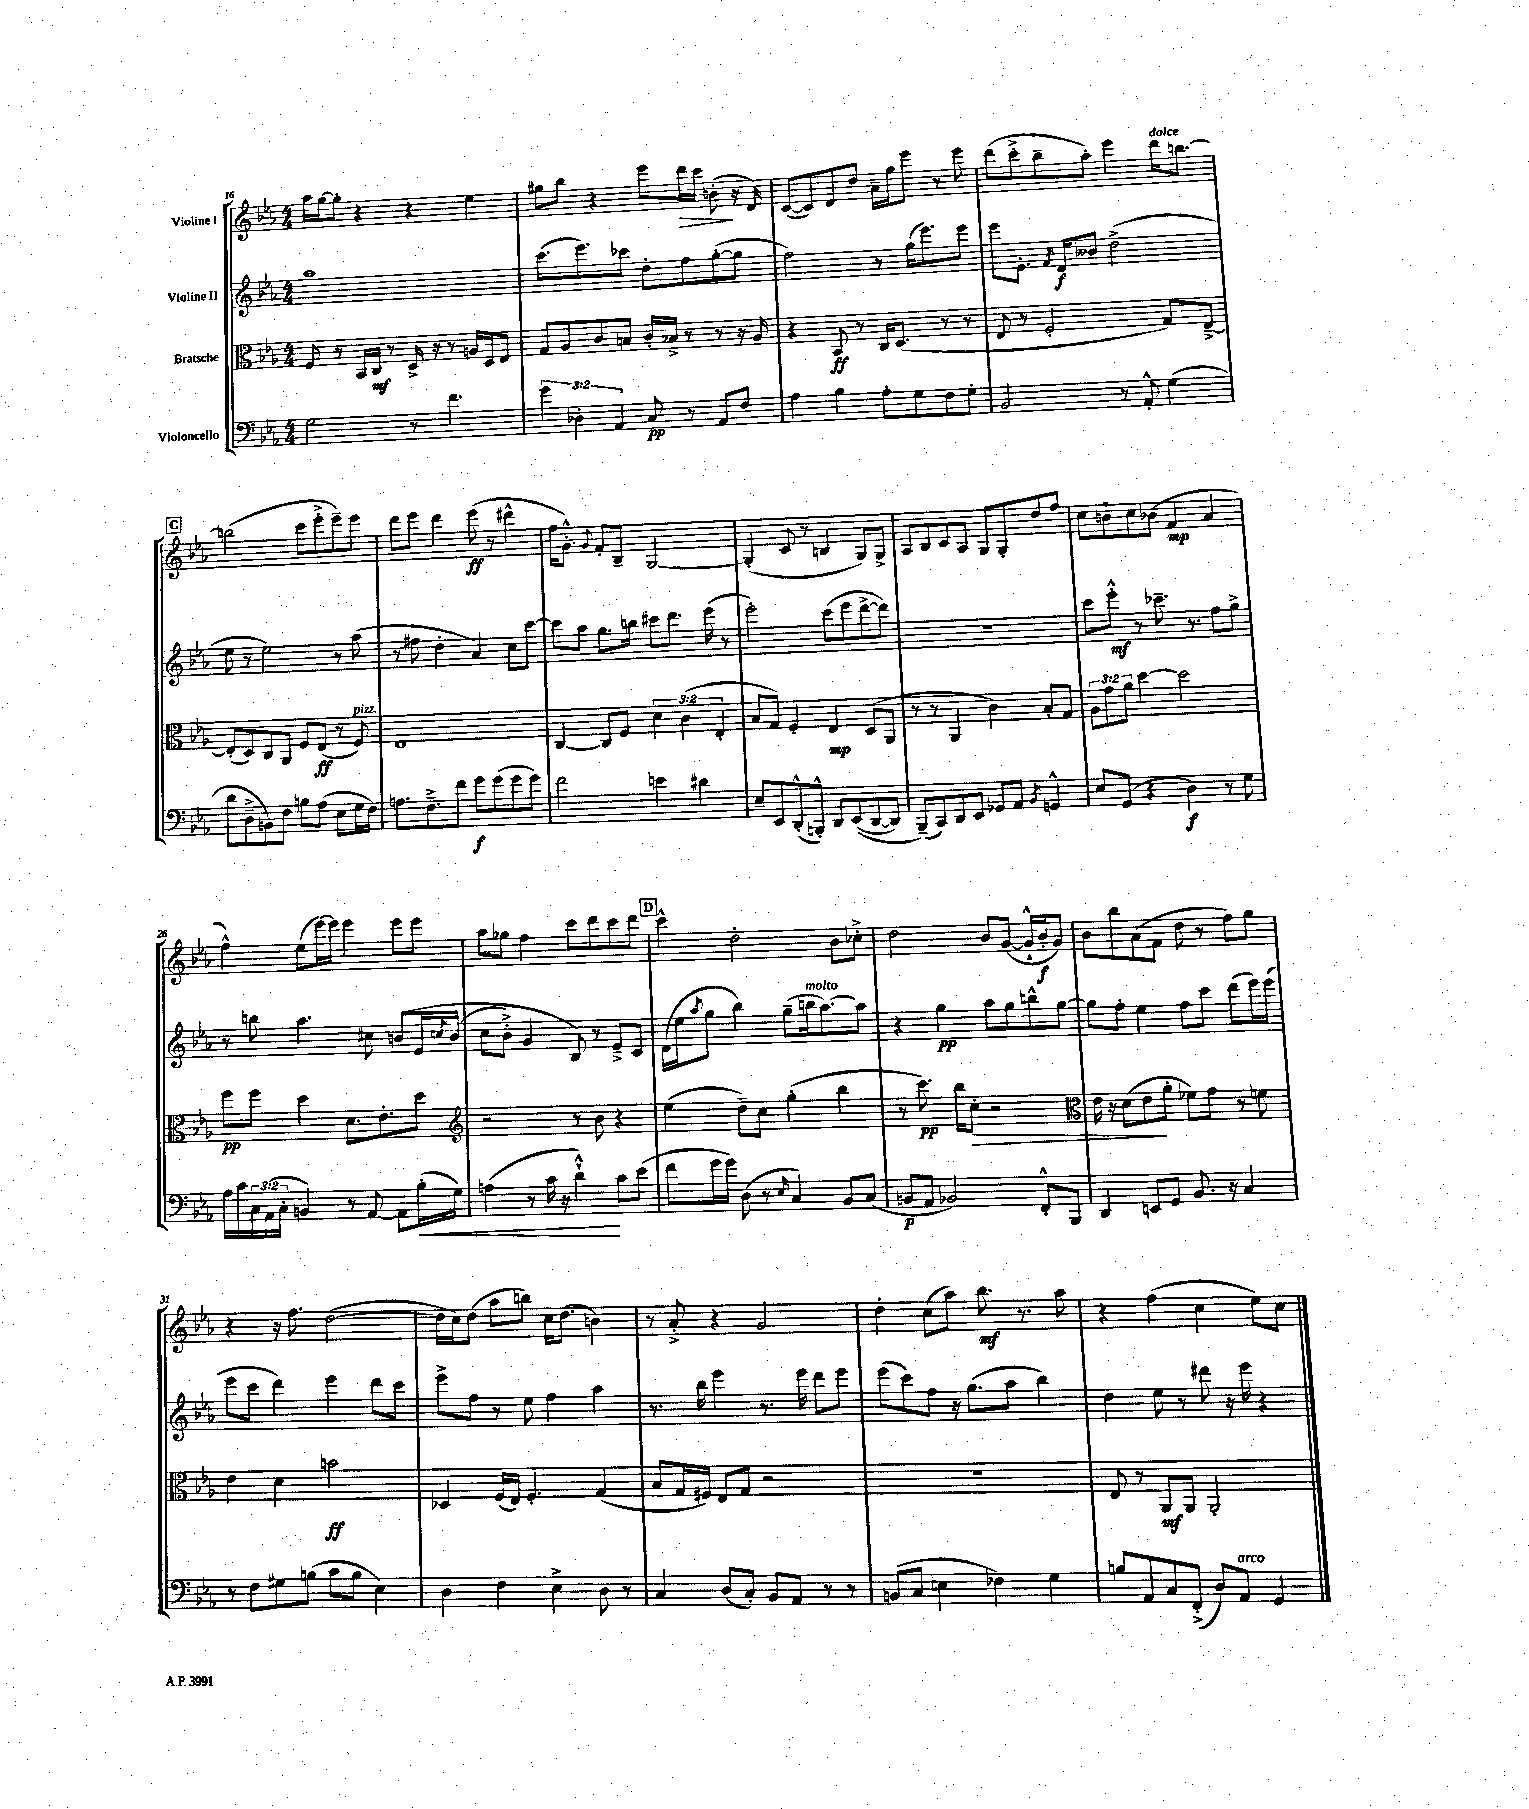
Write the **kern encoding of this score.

**kern	**kern	**kern	**kern
*staff4	*staff3	*staff2	*staff1
*clefF4	*clefC3	*clefG2	*clefG2
*k[b-e-a-]	*k[b-e-a-]	*k[b-e-a-]	*k[b-e-a-]
*M4/4	*M4/4	*M4/4	*M4/4
2G	8F	1aa-	16aa-
.	.	.	[16gg
.	8r	.	8gg']
.	16BB-	.	4r
.	16C	.	.
.	8r	.	.
8r	16D^	.	4r
.	16r	.	.
4.f	8r	.	.
.	16A	.	4ee-
.	16D	.	.
.	8E-	.	.
=	=	=	=
6g	8G	(8.ccc	8gg#
.	8A-	.	8bb-
6D-'	.	.	.
.	.	8.eee-)	.
.	8c	.	4r
6AA-	.	.	.
.	8B	8ccc-	.
8C	16c'	8dd'	8eee-
.	16B-^	.	.
8r	8r	8ff	16ddd
.	.	.	16ccc
8AA-	8r	([8gg'	(8b'
8F	16r	8gg]	16r
.	16A-	.	16d)
=	=	=	=
4A-	4r	2ff)	([8c
.	.	.	8c])
4B-	8BB-	.	8d
.	8r	.	8dd
8A-'	16C	8r	16a-~
.	(8.D	.	16gg
8G	.	(16gg	8eee-
.	.	8.eee-)	.
8F	8r	.	8r
8G'	8r	8eee-	8eee-
=	=	=	=
2BB-	8E-	8eee-	(8ddd
.	8r	8.e-'	8ccc'^
.	2F'	.	8bb-~
.	.	8qf	.
.	.	16d	.
.	.	8b--	8aa-')
8r	.	(2dd^	4eee-
8AA-'^^	.	.	.
(4G	8G)	.	16ddd
.	.	.	[8.bb
.	[8E-~^	.	.
=	=	=	=
8d	(8E-']	8ee-	(2bb]
8D~^	8D)	8r	.
8BB)	8C	2ee-)	.
8F	8AA-	.	.
8B	8F	.	8ccc
(8A-	(8E-	.	8eee-'^
8E-	8r	8r	8eee-~)
16G	8F)	(8aa-	8eee-
16F)	.	.	.
=	=	=	=
8.A	1E-	8r	8ddd
.	.	8ff#	8eee-
8.F~^	.	.	.
.	.	4dd'	4ddd
8f	.	.	.
8g	.	4a-)	(8eee-
(8g	.	.	8r
8g	.	8cc	4ddd#^^
8g)	.	[8ccc	.
=	=	=	=
2f	[4C	8ccc]	16ff
.	.	.	8.g'^^)
.	.	8aa-	.
.	.	.	8qqg
.	8C]	8.gg	8f'
.	8F	.	8B-~
.	.	16bb	.
4e	6d	8ccc#	[2G
.	.	8.ddd	.
.	(6c	.	.
4d#	.	.	.
.	.	(16eee-	.
.	6E-'	.	.
.	.	8r	.
=	=	=	=
8E-~	8B-	2eee-')	(4G']
8EE-	8G)	.	.
(8DD'^^	4F'	.	8c
8BBB'^^)	.	.	8r
8DD	4E-	(8ccc	4B
&((8EE-	.	8eee-	.
[8DD	(8D	[8ddd^	8G)
8DD])	8AA-	8ddd])	8G^
=	=	=	=
(8BBB-~&)	8r	1r	8A-
8CC)	8r	.	8B-
8DD	4AA-	.	8c
8EE-	.	.	8A-
8GG-	4c)	.	8G
8AA-	.	.	8G'
8qBB-	.	.	.
4GG^^	8B-'	.	8dd
.	8G	.	8ff
=	=	=	=
8E-	12A-	8ccc	8cc
.	12g	.	.
(8GG	.	8eee-'^^	8b`
.	12a-	.	.
4r	[4dd	8r	8cc
.	.	8.ccc-~	(8b-
4D)	2dd]	.	4f
.	.	8.r	.
8r	.	8ff	4a-
8G	.	8gg^	.
=	=	=	=
16A-	8ff	8r	4ff^^)
16c	.	.	.
24C	8ff	8bb	.
(24AA-	.	.	.
24C'	.	.	.
4BB)	4dd	4.aa-	(8ee-
.	.	.	[16eee-)
.	.	.	16eee-]
8r	8.d	.	4eee-
[8AA-	.	8cc#	.
.	8.e-'	.	.
8AA-]	.	&(8b	8eee-
(16B-'	8dd	16e-	8eee-
.	.	8qcc	.
16G)	.	(16b	.
=	=	=	=
*	*clefG2	*	*
(4A	2r	8cc	8aa-
.	.	8b-'^)	8gg-
8r	.	4g	4ff
16c	.	.	.
16r	.	.	.
4d`^^)	8r	8B-&)	8ccc
.	8b-	8r	8ddd
8c	4r	8e-~^	8ccc
(8e-	.	8c	8ddd
=	=	=	=
8f	(4ee-	(16d	4ccc^^
.	.	16ee-	.
.	.	8qaa-	.
16g	.	8gg	.
16g)	.	.	.
(8D	8dd~)	4bb-)	2dd'
8r	8cc	.	.
16qqE-	.	.	.
4C)	(4gg'	(8gg~	.
.	.	16bb	.
.	.	[8.aa-)	.
8BB-	4bb-	.	8b-
(8C	.	8aa-]	8cc-'^
=	=	=	=
8BB	8r	4r	2dd
8AA-	8.ccc)	.	.
2BB-)	.	4gg	.
.	16bb-	.	.
.	8cc'	.	.
.	2r	8aa-	8b-
.	.	8gg	([8g
8FF'^^	.	8bb^^	16g`^^]
.	.	.	16b-'
8BBB-	.	[8gg	8g)
=	=	=	=
*	*clefC3	*	*
4DD	16e-	8gg]	8b-
.	16r	.	.
.	(8d	8ff'	8bb-
8EE	8e-	4ee-	(8a-
8GG	8a-'	.	8f
8.BB-	8f-)	8ff	8dd
.	8g	8ccc	8r
16r	.	.	.
4C	8r	(8ddd	8ff)
.	8f	16eee-)	8gg
.	.	(16eee-	.
=	=	=	=
8r	4e-	8eee-	4r
8F	.	8ccc	.
8G#	4d	4ddd)	16r
.	.	.	8.ff
(8B	.	.	.
8c	2b	4eee-	([2dd
8B	.	.	.
4E-)	.	8ddd	.
.	.	8ccc	.
=	=	=	=
4D	4D-	8eee-^	16dd]
.	.	.	16cc)
.	.	8ff	(8dd
4F	(16F	8r	8aa-
.	16E-)	.	.
.	4.F'	8ee-	8bb)
4E-^	.	4ff	16cc
.	.	.	(8.dd
8D	(4G	4aa-	4b)
8r	.	.	.
=	=	=	=
4C	8B-	8.r	8r
.	16G	.	8a-'^
.	16F#)	16bb-	.
(8D	8E-	4eee-	4r
8C')	8G	.	.
8BB-	2r	8.r	2g
8AA-	.	.	.
.	.	16eee-	.
8r	.	8ddd	.
8r	.	8eee-	.
=	=	=	=
(8BB	1r	(8eee-	4dd'
8C	.	8ccc)	.
4E	.	8ff	(8cc
.	.	16r	8aa-)
.	.	(8.gg	.
4F-)	.	.	8.bb-
.	.	8aa-	.
.	.	.	8.r
4G	.	4bb-)	.
.	.	.	8aa-
=	=	=	=
8B	8E-	4dd	4r
8AA-	8r	.	.
8C	8AA-	8ee-	(4ff
(8FF'^	8AA-	8r	.
8D)	2AA-'	8ddd#	4cc
8AA-	.	16r	.
.	.	16eee-	.
4GG	.	4r	8ee-)
.	.	.	8cc
==	==	==	==
*-	*-	*-	*-
